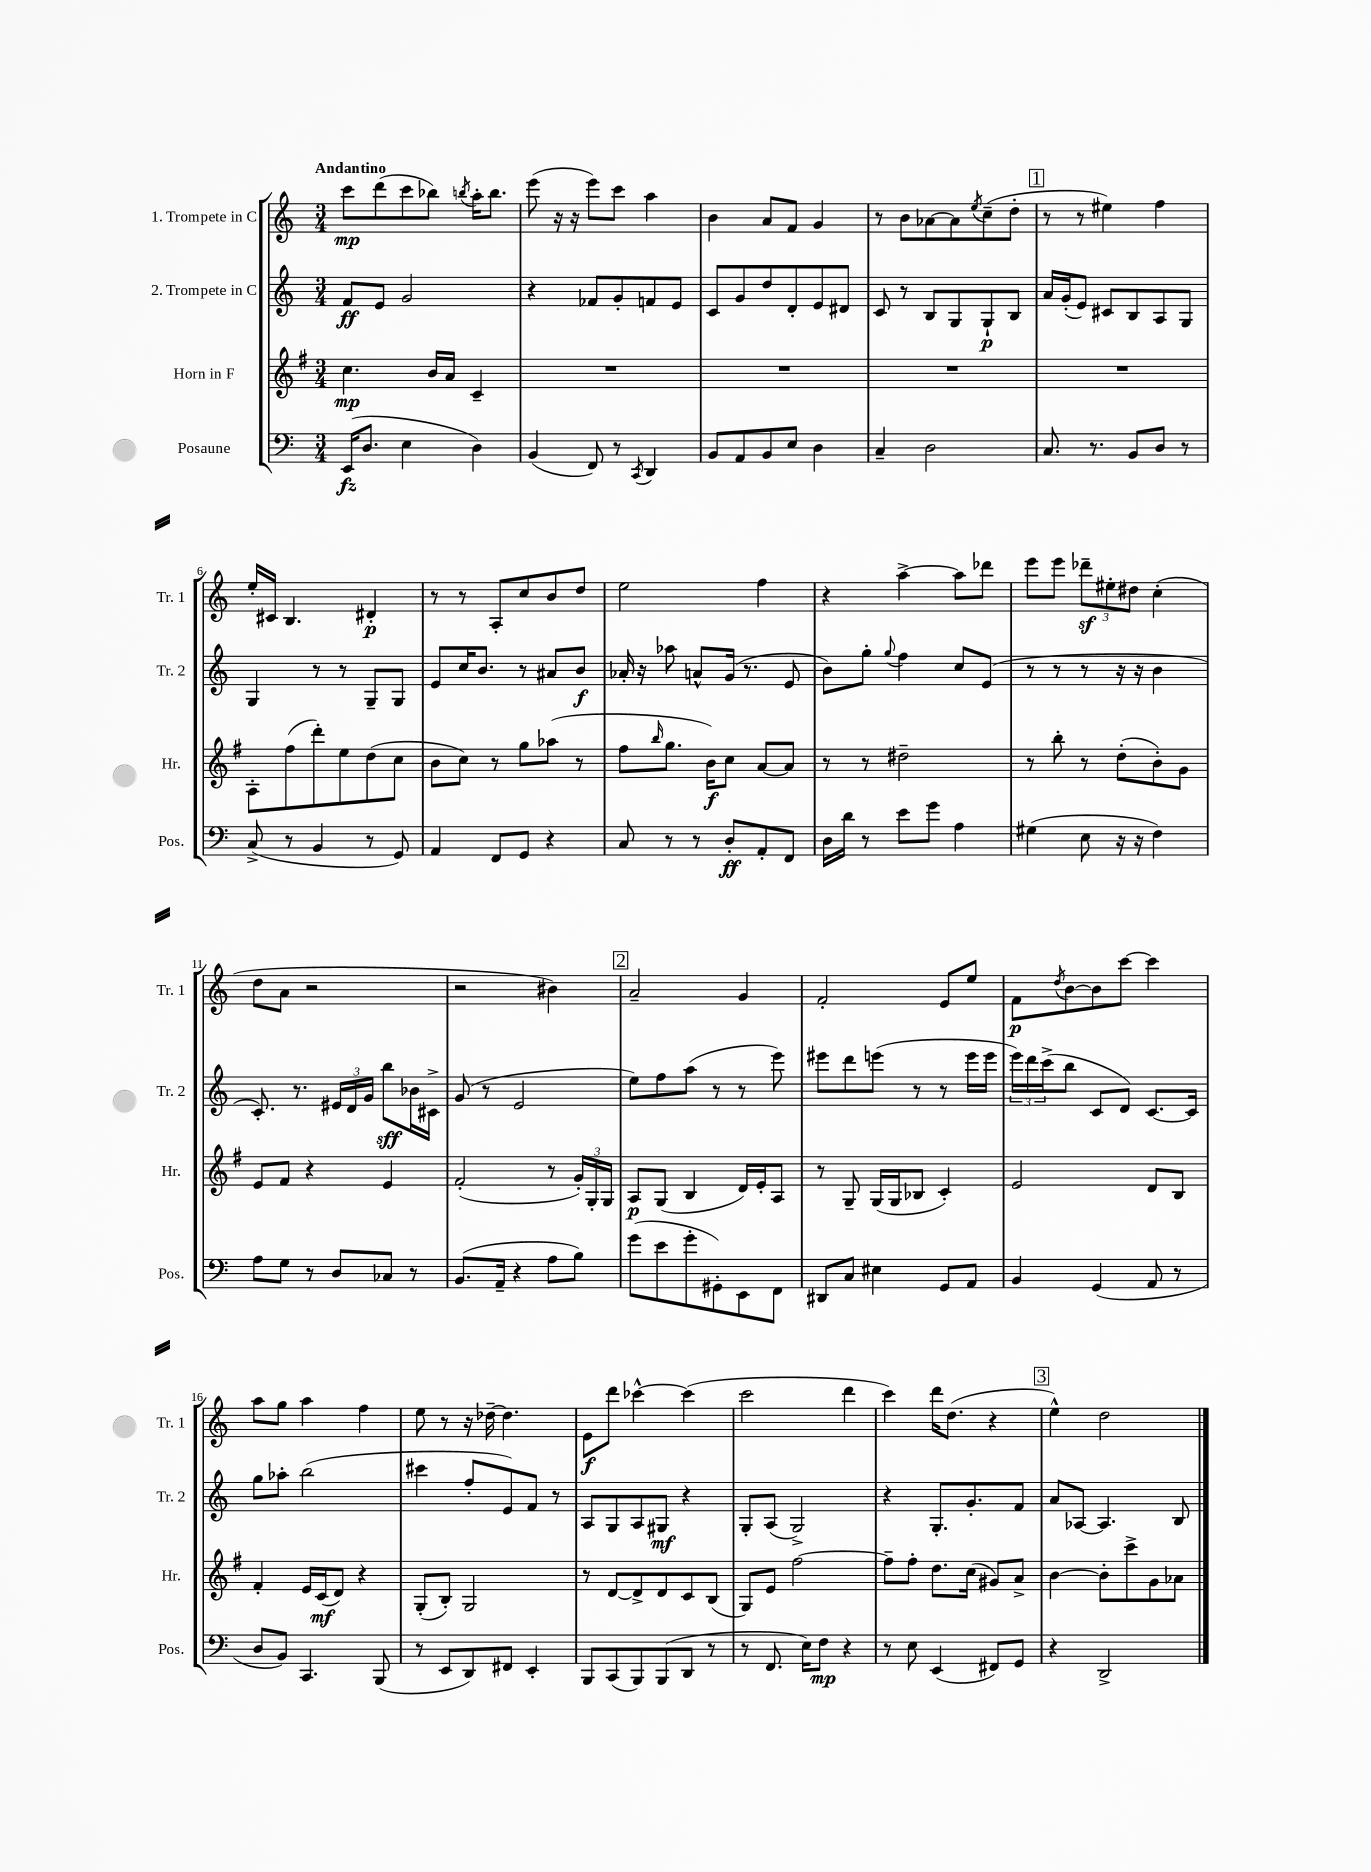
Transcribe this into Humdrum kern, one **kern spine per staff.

**kern	**kern	**kern	**kern
*staff4	*staff3	*staff2	*staff1
*clefF4	*clefG2	*clefG2	*clefG2
*k[]	*k[f#]	*k[]	*k[]
*M3/4	*M3/4	*M3/4	*M3/4
(16EE/LK	4.cc\	8f/L	8ccc\L
8.D/J	.	.	.
.	.	8e/J	(8ddd\
4E\	.	2g/	8ccc\
.	16b/LL	.	8bb-\J)
.	16a/JJ	.	.
.	.	.	8qbb/
4D\)	4c~/	.	16aa'\LK
.	.	.	8.bb\J
=	=	=	=
(4BB/	2.r	4r	(8eee\
.	.	.	16r
.	.	.	16r
8FF/)	.	8f-/L	8eee\L)
8r	.	8g'/	8ccc\J
8qCC/	.	.	.
4DD/	.	8f/	4aa\
.	.	8e/J	.
=	=	=	=
8BB/L	2.r	8c/L	4b\
8AA/	.	8g/	.
8BB/	.	8dd/	8a/L
8E/J	.	8d'/	8f/J
4D\	.	8e/	4g/
.	.	8d#/J	.
=	=	=	=
4C~/	2.r	8c/	8r
.	.	8r	8b\L
2D\	.	8B/L	[8a-\
.	.	8G/	8a-\]
.	.	.	8qee/
.	.	8G`/	(8cc~\
.	.	8B/J	8dd'\J
=	=	=	=
8.C/	2.r	16a/LL	8r
.	.	(16g'/J	.
.	.	8e/J)	8r
8.r	.	.	.
.	.	8c#/L	4ee#\)
8BB/L	.	8B/	.
8D/J	.	8A/	4ff\
8r	.	8G/J	.
=	=	=	=
(8C^/	8A'\L	4G/	16ee'/LL
.	.	.	16c#/JJ
8r	(8ff#\	.	4.B/
4BB/	8ddd'\)	8r	.
.	8ee\	8r	.
8r	(8dd\	8G~/L	4d#'/
8GG/)	8cc\J	8G/J	.
=	=	=	=
4AA/	8b\L	8e/L	8r
.	8cc\J)	16cc/K	8r
.	.	8.b/J	.
8FF/L	8r	.	8A'/L
8GG/J	8gg\L	8r	8cc/
4r	(8aa-\J	8a#/L	8b/
.	8r	8b/J	8dd/J
=	=	=	=
8C/	8ff#\L	16a-'/	2ee\
.	.	16r	.
.	16qqbb/	.	.
8r	8.gg\J	8aa-\	.
8r	.	8a^^/L	.
.	16b\LK)	.	.
8D'/L	8cc\J	(16g/Jk	.
.	.	8.r	.
8AA'/	[8a/L	.	4ff\
8FF/J	8a/]J	8e/	.
=	=	=	=
16D\LL	8r	8b\L)	4r
16d\JJ	.	.	.
8r	8r	8gg'\J	.
.	.	8qqgg/	.
8e\L	2dd#~\	4ff\	[4aa^\
8g\J	.	.	.
4A\	.	8cc/L	8aa\]L
.	.	(8e/J	8ddd-\J
=	=	=	=
(4G#\	8r	8r	8eee\L
.	8bb'\	8r	8eee\J
8E\	8r	8r	12ddd-~\L
.	.	.	12ee#'\
16r	(8dd'\L	16r	.
.	.	.	12dd#\J
16r	.	16r	.
4F\)	8b'\)	4b\	(4cc'\
.	8g\J	.	.
=	=	=	=
8A\L	8e/L	8.c'/)	8dd\L
8G\J	8f#/J	.	8a\J
.	.	8.r	.
8r	4r	.	2r
8D/L	.	24e#/LL	.
.	.	24d/	.
.	.	24g/JJ	.
8C-/J	4e/	8bb\L	.
8r	.	16b-\L	.
.	.	16c#^\JJ	.
=	=	=	=
(8.BB/L	(2f#'/	(8g/	2r
.	.	8r	.
16AA~/Jk	.	.	.
4r	.	2e/	.
8A\L	8r	.	4b#\)
8B\J)	24g'/LL)	.	.
.	24G'/	.	.
.	24G/JJ	.	.
=	=	=	=
(8g\L	8A/L	8ee\L)	2a~/
8e\	(8G/J	8ff\	.
8g'\	4B/	(8aa\J	.
8GG#'\)	.	8r	.
8EE\	16d/LL)	8r	4g/
.	16e'/J	.	.
8FF\J	8A/J	8eee\)	.
=	=	=	=
8DD#/L	8r	8eee#\L	2f'/
8C/J	8G~/	8ddd\	.
4E#\	(16G/LL	(8eee\J	.
.	16G/J	.	.
.	8B-/J	8r	.
8GG/L	4c'/)	8r	8e/L
8AA/J	.	16eee\LL	8ee/J
.	.	16eee\JJ	.
=	=	=	=
4BB/	2e/	24eee\LL)	8f\L
.	.	24ddd\	.
.	.	(24ccc^\J	.
.	.	.	8qdd/
.	.	8bb\J	[8b\
(4GG/	.	8c/L	8b\]
.	.	8d/J)	[8ccc\J
8AA/	8d/L	[8.c/L	4ccc\]
8r	8B/J	.	.
.	.	16c/]Jk	.
=	=	=	=
8D/L	4f#'/	8gg\L	8aa\L
8BB/J)	.	8aa-'\J	8gg\J
4.CC/	16e/LL	(2bb\	4aa\
.	(16c/J	.	.
.	8d/J)	.	.
.	4r	.	4ff\
(8BBB/	.	.	.
=	=	=	=
8r	(8G'/L	4ccc#\	8ee\
8EE/L	8B'/J)	.	8r
8DD/)	2G/	8ff'/L	16r
.	.	.	[16dd-~\
8FF#/J	.	8e/)	4.dd-\]
4EE'/	.	8f/J	.
.	.	8r	.
=	=	=	=
8BBB/L	8r	8A/L	8e\L
(8CC/	[8d/L	8G/	8ddd\J
8BBB/)	8d^/]	8A/	[4ccc-^^\
(8BBB/	8d/	8G#/J	.
8DD/J	8c/	4r	(4ccc-\]
8r	(8B/J	.	.
=	=	=	=
8r	8G/L)	8G'/L	2ccc\
8.FF/	8e/J	(8A/J	.
.	[2ff#\	2G^/)	.
16E\LK)	.	.	.
8F\J	.	.	.
4r	.	.	4ddd\
=	=	=	=
8r	8ff#~\]L	4r	4ccc\)
8E\	8ff#'\J	.	.
(4EE/	8.dd\L	8.G'/L	16ddd\LK
.	.	.	(8.dd\J
.	(16cc\Jk	8.g'/	.
8FF#/L)	8g#/L)	.	4r
8GG/J	8a^/J	8f/J	.
=	=	=	=
4r	[4b\	8a/L	4ee^^\)
.	.	[8A-/J	.
2DD^/	8b'\]L	4.A-/]	2dd\
.	8ccc^\	.	.
.	8g\	.	.
.	8a-\J	8B/	.
==	==	==	==
*-	*-	*-	*-
